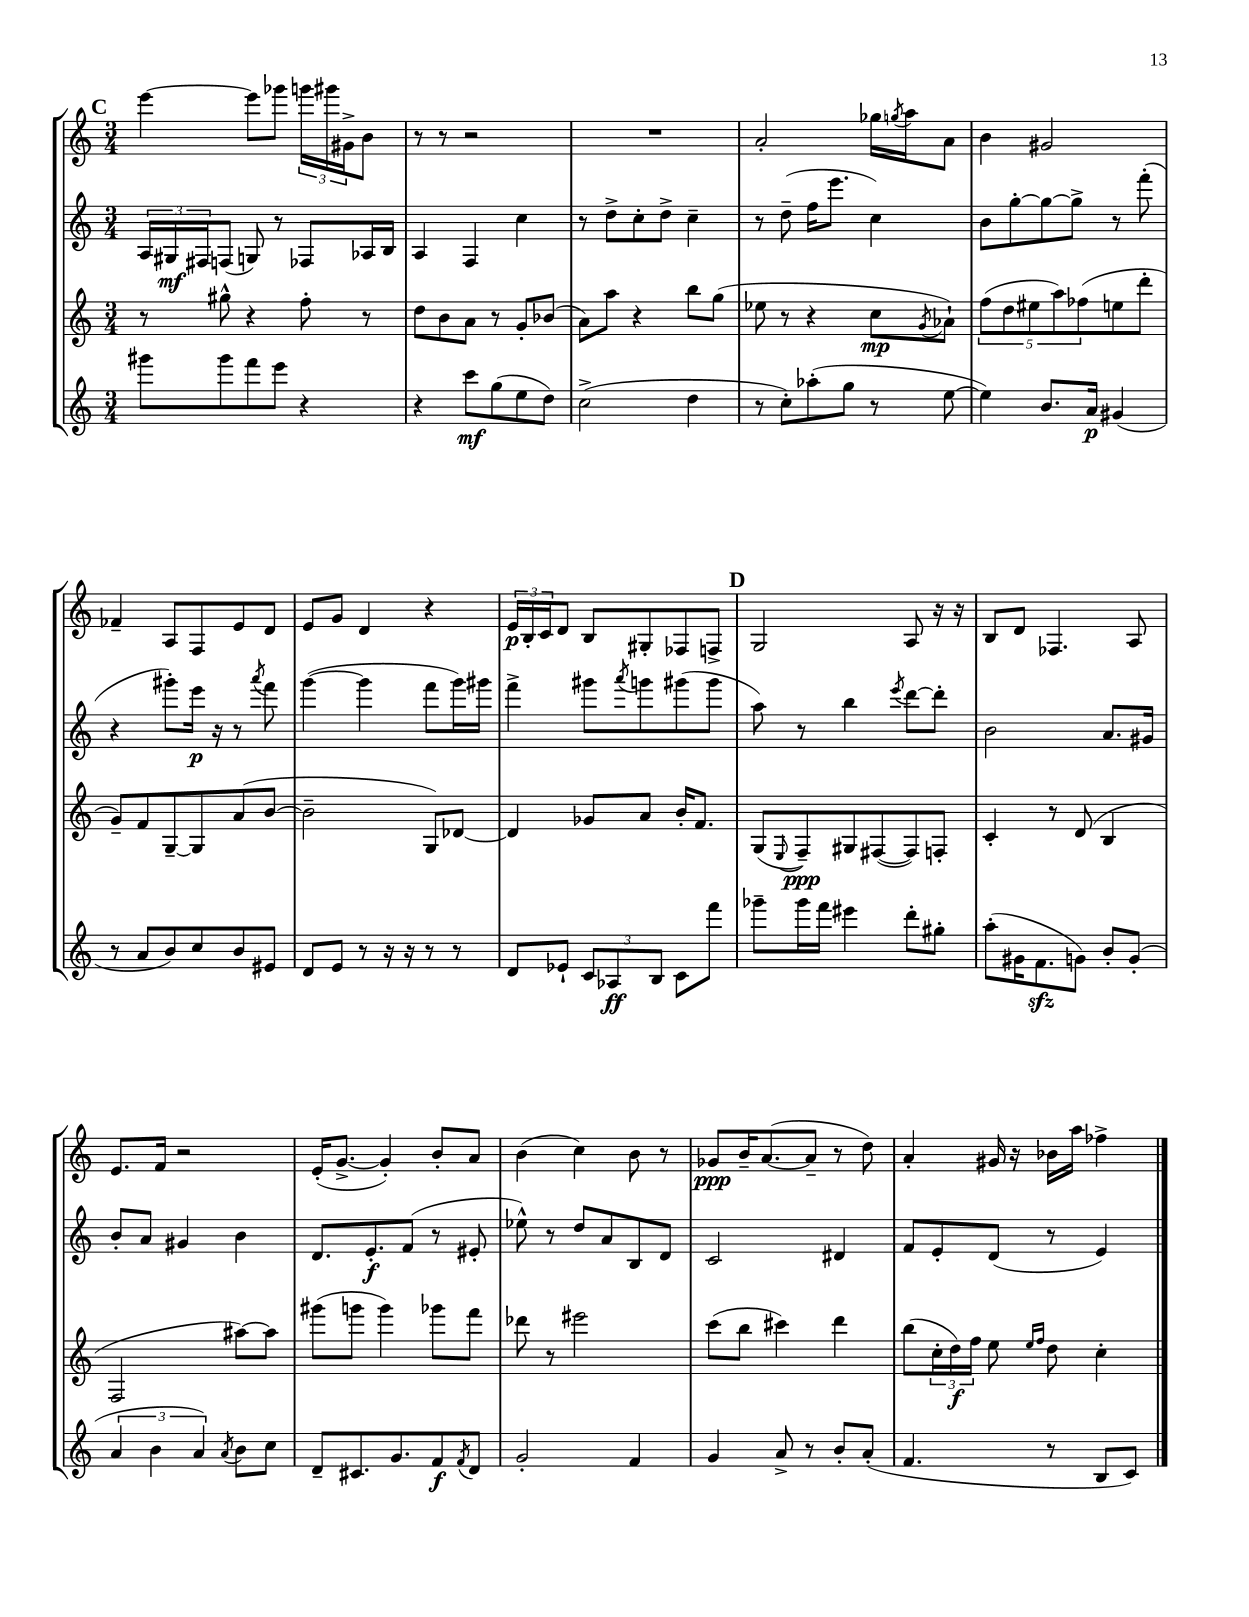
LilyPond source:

<<
\new StaffGroup <<
\new Staff = "s0" {
    \clef treble \key c \major \numericTimeSignature \time 3/4
    \mark \markup { \bold "C" } e'''4~ e'''8 ges'''8 \tuplet 3/2 { g'''16 gis'''16 gis'16-> } b'8 |
    r8 r8 r2 |
    R2. |
    a'2-. ges''16 \acciaccatura { g''8 } a''16 a'8 |
    b'4 gis'2 |
    fes'4-- a8 f8 e'8 d'8 |
    e'8 g'8 d'4 r4 |
    \tuplet 3/2 { e'16\p b16-. c'16 } d'8 b8 gis8-. fes8 f8-> |
    \mark \markup { \bold "D" } g2 a8 r16 r16 |
    b8 d'8 fes4. a8 |
    e'8. f'16 r2 |
    e'16-.( g'8.~-> g'4-.) b'8-. a'8 |
    b'4( c''4) b'8 r8 |
    ges'8\ppp b'16-- a'8.~( a'8-- r8 d''8) |
    a'4-. gis'16 r16 bes'16 a''16 fes''4-> \bar "|." |
}
\new Staff = "s1" {
    \clef treble \key c \major \numericTimeSignature \time 3/4
    \mark \markup { \bold "C" } \tuplet 3/2 { a16 gis16\mf fis16 } f8( g8) r8 fes8 aes16 b16 |
    a4 f4 c''4 |
    r8 d''8-> c''8-. d''8-> c''4-- |
    r8 d''8--( f''16 e'''8. c''4) |
    b'8 g''8~-. g''8~ g''8-> r8 f'''8-.( |
    r4 gis'''8-.) e'''16\p r16 r8 \acciaccatura { a'''8 } f'''8 |
    g'''4~( g'''4 f'''8 g'''16) gis'''16 |
    f'''4-> gis'''8 \acciaccatura { a'''8 } g'''8 gis'''8( gis'''8 |
    \mark \markup { \bold "D" } a''8) r8 b''4 \acciaccatura { e'''8 } d'''8~ d'''8-. |
    b'2 a'8. gis'16 |
    b'8-. a'8 gis'4 b'4 |
    d'8. e'8.-.\f f'8( r8 eis'8-. |
    ees''8-^) r8 d''8 a'8 b8 d'8 |
    c'2 dis'4 |
    f'8 e'8-. d'8( r8 e'4) \bar "|." |
}
\new Staff = "s2" {
    \clef treble \key c \major \numericTimeSignature \time 3/4
    \mark \markup { \bold "C" } r8 gis''8-^ r4 f''8-. r8 |
    d''8 b'8 a'8 r8 g'8-. bes'8( |
    a'8) a''8 r4 b''8 g''8( |
    ees''8 r8 r4 c''8\mp \acciaccatura { g'8 } aes'8-!) |
    \tuplet 5/4 { f''8( d''8 eis''8 a''8) fes''8( } e''8 d'''8-. |
    g'8--) f'8 g8~-- g8 a'8( b'8~ |
    b'2-- g8) des'8~ |
    des'4 ges'8 a'8 b'16-. f'8. |
    \mark \markup { \bold "D" } g8( \appoggiatura { e8 } f8--\ppp) gis8 fis8~( fis8) f8-. |
    c'4-. r8 d'8( b4 |
    f2 ais''8~) ais''8 |
    gis'''8( g'''8 g'''4) ges'''8 f'''8 |
    des'''8 r8 eis'''2 |
    c'''8( b''8 cis'''4) d'''4 |
    b''8( \tuplet 3/2 { c''16-. d''16\f) f''16 } e''8 \grace { e''16 f''16 } d''8 c''4-. \bar "|." |
}
\new Staff = "s3" {
    \clef treble \key c \major \numericTimeSignature \time 3/4
    \mark \markup { \bold "C" } gis'''8 gis'''8 f'''8 e'''8 r4 |
    r4 c'''8\mf g''8( e''8 d''8) |
    c''2->( d''4 |
    r8 c''8-.) aes''8-.( g''8 r8 e''8~ |
    e''4) b'8. a'16\p gis'4( |
    r8 a'8 b'8) c''8 b'8 eis'8 |
    d'8 e'8 r8 r16 r16 r8 r8 |
    d'8 ees'8-! \tuplet 3/2 { c'8 aes8\ff b8 } c'8 f'''8 |
    \mark \markup { \bold "D" } ges'''8-- ges'''16 f'''16 eis'''4 d'''8-. gis''8-. |
    a''8-.( gis'16 f'8.\sfz g'8) b'8-. g'8-.( |
    \tuplet 3/2 { a'4 b'4 a'4) } \acciaccatura { a'8 } b'8 c''8 |
    d'8-- cis'8. g'8. f'8\f \acciaccatura { f'8 } d'8 |
    g'2-. f'4 |
    g'4 a'8-> r8 b'8-. a'8-.( |
    f'4. r8 b8 c'8) \bar "|." |
}
>>
>>
\layout { \context { \Score \remove "Bar_number_engraver" } }
